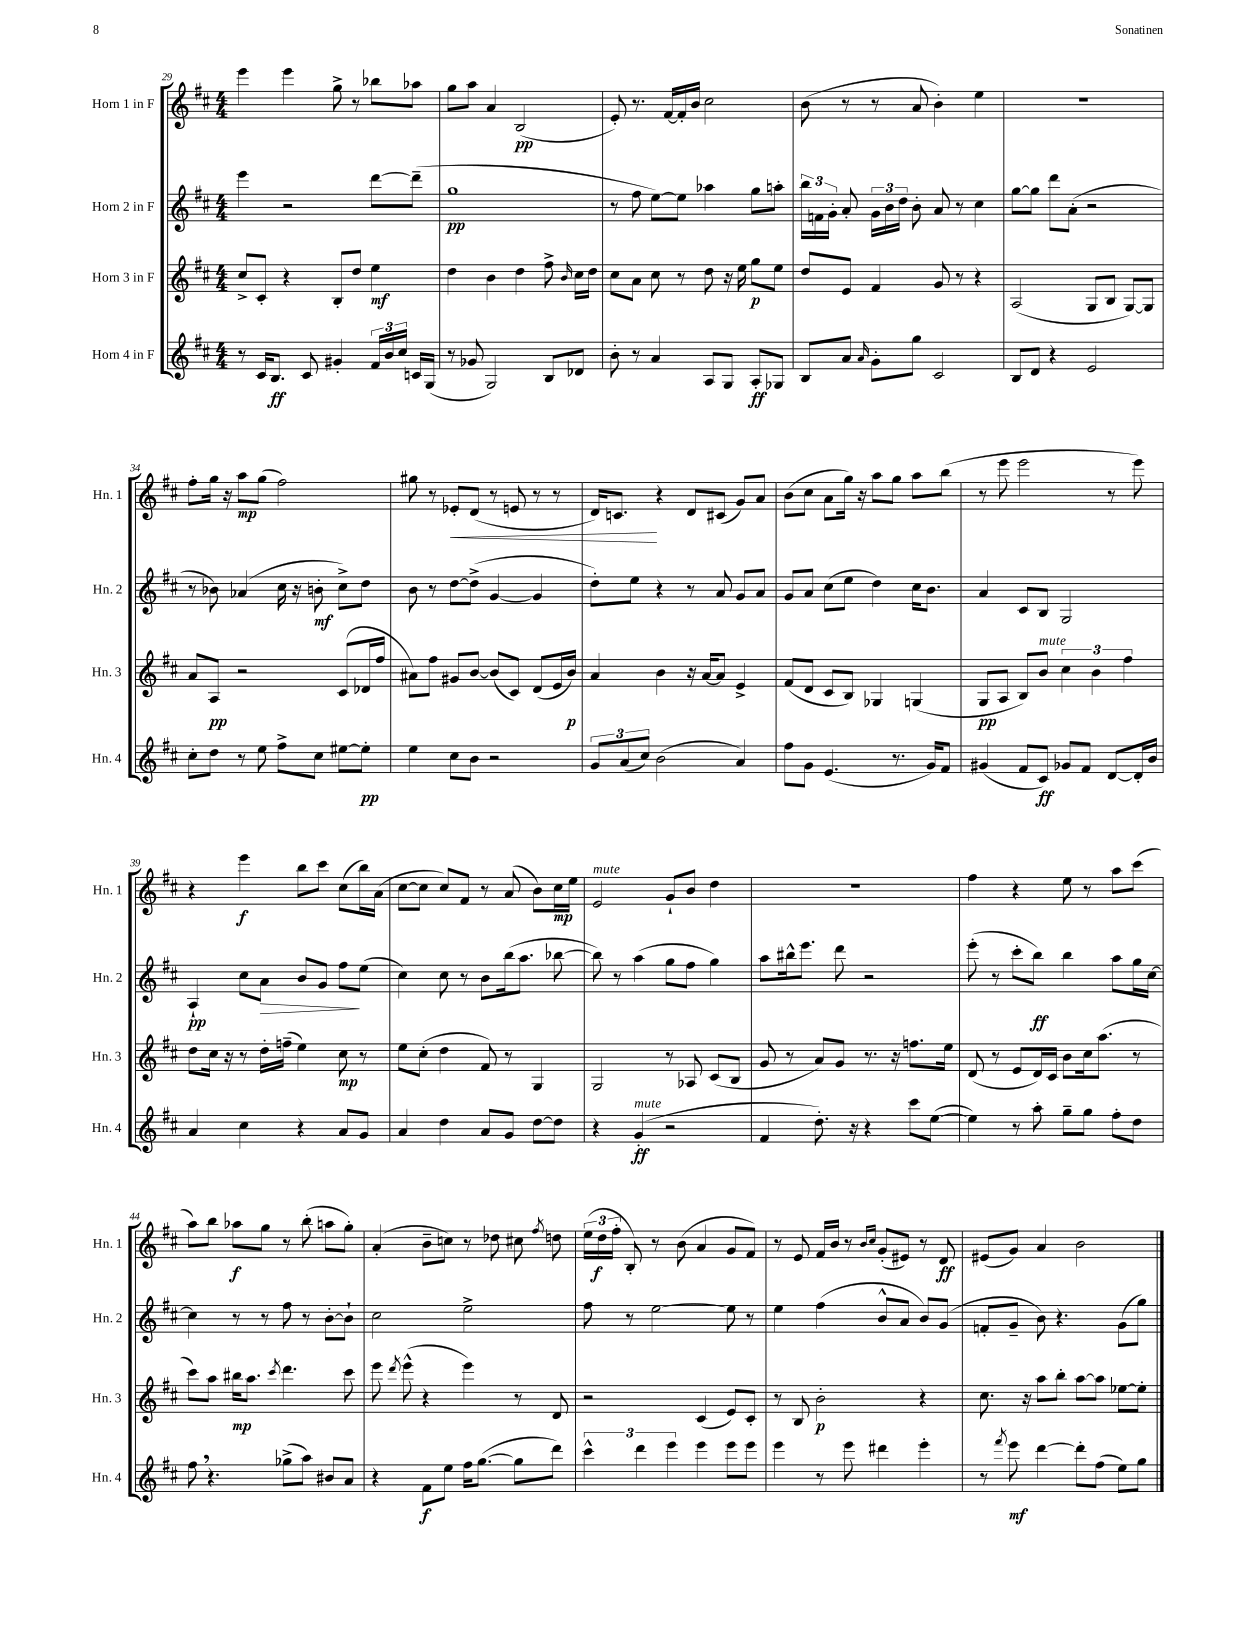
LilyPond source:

<<
\new StaffGroup <<
\new Staff = "s0" \with { instrumentName = "Horn 1 in F" shortInstrumentName = "Hn. 1" } {
    \clef treble \key d \major \numericTimeSignature \time 4/4
    \autoBeamOff e'''4 e'''4 g''8-> r8 bes''8[ aes''8] |
    g''8[ a''8] a'4 b2\pp( |
    e'8-.) r8. fis'16[~ fis'16-. b'16] cis''2 |
    b'8( r8 r8 a'8 b'4-.) e''4 |
    R1 |
    fis''8[-. g''16] r16 a''8[\mp g''8]( fis''2) |
    gis''8 r8 ees'8[-.\< d'8]( r8 e'8 r8 r8 |
    d'16[) c'8.]\! r4 d'8[ cis'8]( g'8[) a'8] |
    b'8[( cis''8] a'8[ g''16]) r16 a''8[ g''8] a''8[ b''8]( |
    r8 e'''8 e'''2 r8 e'''8) |
    r4 e'''4\f b''8[ cis'''8] cis''8[( b''16) a'16]( |
    cis''8[~ cis''8] cis''8[) fis'8] r8 a'8( b'8[) cis''16\mp e''16] |
    e'2^\markup { \italic "mute" } g'8[-! b'8] d''4 |
    R1 |
    fis''4 r4 e''8 r8 a''8[ cis'''8]( |
    a''8[) b''8] aes''8[\f g''8] r8 b''8-.( a''8[ g''8]-.) |
    a'4-.( b'8[-- c''8]) r8 des''8 cis''8 \acciaccatura { fis''8 } d''8 |
    \tuplet 3/2 { e''16[( d''16\f fis''16]-. } b8-.) r8 b'8( a'4 g'8[ fis'8]) |
    r8 e'8 fis'16[ b'16] r8 \grace { b'16[ cis''16] } g'8[-.( eis'8]) r8 d'8\ff |
    eis'8[( g'8]) a'4 b'2 \bar "|." |
}
\new Staff = "s1" \with { instrumentName = "Horn 2 in F" shortInstrumentName = "Hn. 2" } {
    \clef treble \key d \major \numericTimeSignature \time 4/4
    \autoBeamOff e'''4 r2 d'''8[~ d'''8]--( |
    g''1\pp |
    r8 fis''8 e''8[~) e''8] aes''4 g''8[ a''8]-. |
    \tuplet 3/2 { b''16[ f'16 g'16]-. } a'8-. \tuplet 3/2 { g'16[ b'16 d''16] } b'8-. a'8 r8 cis''4 |
    g''8[~ g''8] d'''8[ a'8]-.( r2 |
    r8 bes'8) aes'4( cis''16 r16 b'8-.\mf cis''8[->) d''8] |
    b'8 r8 d''8[~ d''8]->( g'4~ g'4 |
    d''8[-.) e''8] r4 r8 a'8 g'8[ a'8] |
    g'8[ a'8] cis''8[( e''8] d''4) cis''16[ b'8.] |
    a'4 cis'8[ b8] g2 |
    a4-!\pp cis''8[ a'8]\> b'8[ g'8] fis''8[\! e''8]( |
    cis''4) cis''8 r8 b'8[ b''16( a''8.] bes''8~ |
    bes''8) r8 a''4( g''8[ fis''8] g''4) |
    a''8[ bis''16-^ e'''8.] d'''8 r2 |
    e'''8-.( r8 cis'''8[-. b''8]\ff) b''4 a''8[ g''16 cis''16]~ |
    cis''4 r8 r8 fis''8 r8 b'8[~-. b'8]-! |
    cis''2 e''2-> |
    fis''8 r8 e''2~ e''8 r8 |
    e''4 fis''4( b'8[-^ a'8] b'8[) g'8]( |
    f'8[-. g'8]-- b'8) r4. g'8[( g''8]) \bar "|." |
}
\new Staff = "s2" \with { instrumentName = "Horn 3 in F" shortInstrumentName = "Hn. 3" } {
    \clef treble \key d \major \numericTimeSignature \time 4/4
    \autoBeamOff cis''8[-> cis'8]-. r4 b8[-. d''8] e''4\mf |
    d''4 b'4 d''4 fis''8-> \grace { b'16 } cis''16[ d''16] |
    cis''8[ a'8] cis''8 r8 d''8 r16 e''16 g''8[\p e''8] |
    d''8[ e'8] fis'4 g'8 r8 r4 |
    a2( g8[ b8] g8[~) g8] |
    a'8[ a8]\pp r2 cis'8[( des'16 fis''16] |
    ais'8[) fis''8] gis'8[ b'8]~ b'8[( cis'8]) d'8[( e'16 b'16]\p) |
    a'4 b'4 r16 a'16[~ a'8] e'4-> |
    fis'8[( d'8] cis'8[ b8]) ges4 g4( |
    g8[\pp a8] b8[) b'8]^\markup { \italic "mute" } \tuplet 3/2 { cis''4 b'4 fis''4 } |
    d''8[ cis''16] r16 r8 d''16[-. f''16]--( e''4) cis''8\mp r8 |
    e''8[ cis''8]-.( d''4 fis'8) r8 g4 |
    g2 r8 aes8 cis'8[( b8] |
    g'8 r8 a'8[) g'8] r8. r16 f''8.[ e''16] |
    d'8( r8 e'8[ d'16) cis'16] b'8[ cis''16 a''8.]( r8 |
    cis'''8[) a''8] bis''16[\mp a''8.] \acciaccatura { cis'''8 } d'''4. cis'''8 |
    e'''8 \acciaccatura { d'''8 } e'''8-^( r4 e'''4) r8 d'8 |
    r2 cis'4( e'8[) cis'8]-. |
    r8 b8 b'2-.\p r4 |
    cis''8. r16 a''8[ b''8]-. a''8[~ a''8] ees''8[~ ees''8]-. \bar "|." |
}
\new Staff = "s3" \with { instrumentName = "Horn 4 in F" shortInstrumentName = "Hn. 4" } {
    \clef treble \key d \major \numericTimeSignature \time 4/4
    \autoBeamOff r8 cis'16[ b8.]\ff cis'8 gis'4-. \tuplet 3/2 { fis'16[ b'16 cis''16] } c'16[ g16]( |
    r8 ges'8 g2) b8[ des'8] |
    b'8-. r8 a'4 a8[ g8] a8[-.\ff ges8] |
    b8[ a'8] \grace { a'16 } g'8[-. g''8] cis'2 |
    b8[ d'8] r4 e'2 |
    cis''8[-. d''8] r8 e''8 fis''8[-> cis''8] eis''8[~ eis''8]-.\pp |
    e''4 cis''8[ b'8] r2 |
    \tuplet 3/2 { g'8[ a'8( cis''8]) } b'2( a'4) |
    fis''8[ g'8] e'4.( r8. g'16[) fis'8] |
    gis'4( fis'8[ cis'8]\ff) ges'8[ fis'8] d'8[~ d'16-. b'16] |
    a'4 cis''4 r4 a'8[ g'8] |
    a'4 d''4 a'8[ g'8] d''8[~ d''8] |
    r4 g'4-.\ff^\markup { \italic "mute" }( r2 |
    fis'4 d''8.-.) r16 r4 cis'''8[ e''8]~( |
    e''4) r8 a''8-. g''8[-- g''8] fis''8[-. d''8] |
    fis''8 \breathe r4. ges''8[->( a''8]) bis'8[ a'8] |
    r4 fis'8[\f e''8] fis''16[ g''8.]~( g''8[ d'''8]) |
    \tuplet 3/2 { cis'''4-^ d'''4 e'''4 } e'''4 e'''8[ e'''8] |
    e'''4 r8 e'''8 dis'''4 e'''4-. |
    r8 \acciaccatura { fis'''8 } e'''8\mf d'''4~ d'''8[-. fis''8]( e''8[) g''8] \bar "|." |
}
>>
>>
\layout { \context { \Score currentBarNumber = #29 } }
